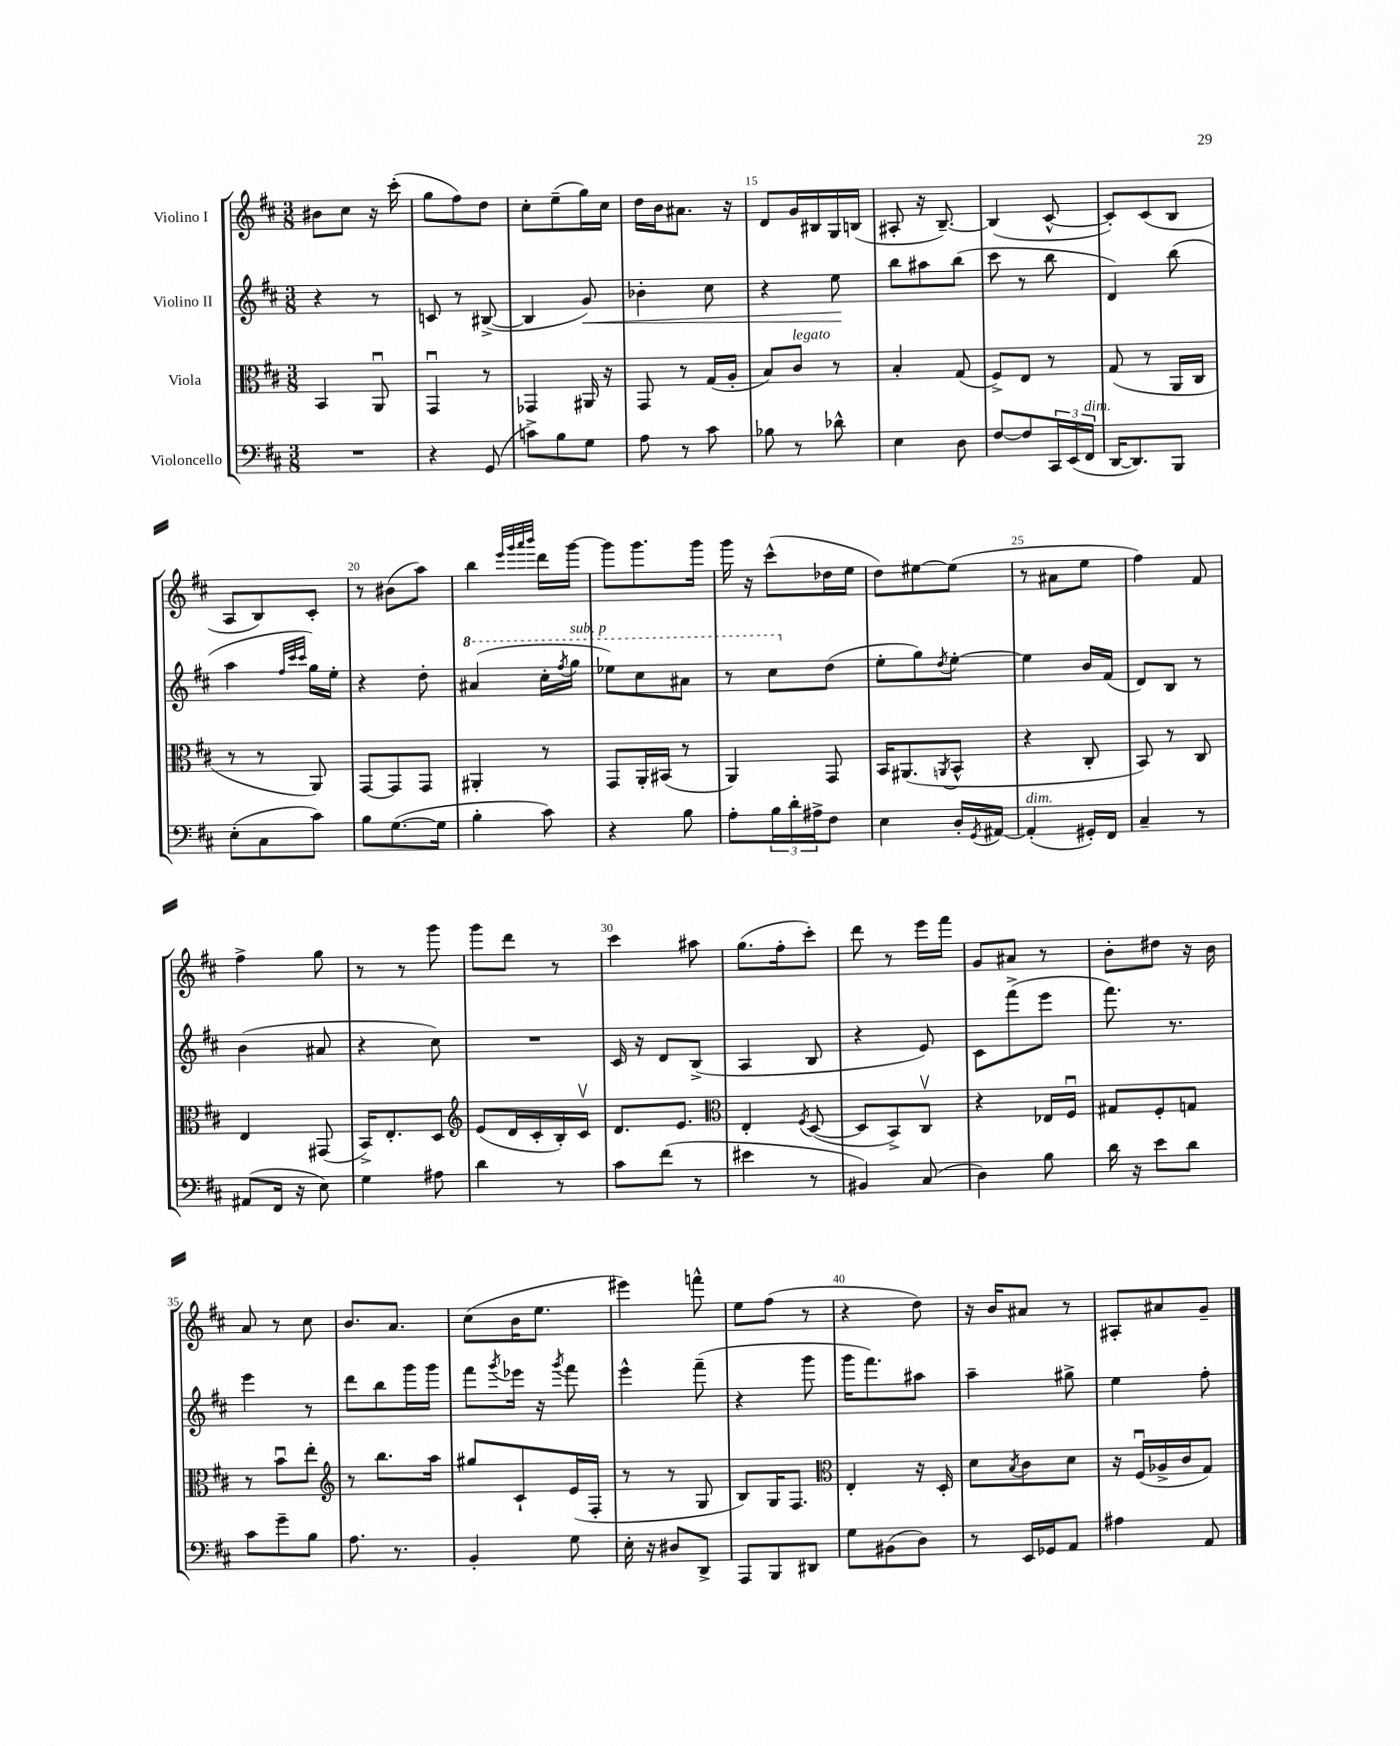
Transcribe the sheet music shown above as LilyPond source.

<<
\new StaffGroup <<
\new Staff = "s0" \with { instrumentName = "Violino I" } {
    \clef treble \key d \major \numericTimeSignature \time 3/8
    bis'8 cis''8 r16 cis'''16-.( |
    g''8 fis''8) d''8 |
    cis''8-. e''8--( g''16) cis''16 |
    d''16 b'16 ais'8. r16 |
    d'8 g'16 bis16 g16 b16( |
    ais8-. r16 b8.~--) |
    b4( cis'8~-^ |
    cis'8-.) cis'8( b8 |
    a8 b8) cis'8-. |
    r8 bis'8( a''8) |
    b''4 \grace { e'''32 g'''32 a'''32 b'''32 } d'''16 g'''16~ |
    g'''8 g'''8. g'''16 |
    g'''16 r16 cis'''8-^( des''16 e''16 |
    d''8) eis''8~ eis''8( |
    r8 ais'8 e''8 |
    fis''4) fis'8 |
    fis''4-> g''8 |
    r8 r8 g'''8 |
    g'''8 d'''8 r8 |
    cis'''4 ais''8 |
    g''8.( fis''16-. cis'''8-.) |
    d'''8 r8 e'''16 fis'''16 |
    g'8 ais'8 r8 |
    b'8-. dis''8 r16 b'16 |
    a'8 r8 cis''8 |
    b'8. a'8. |
    cis''8( b'16 e''8. |
    eis'''4) f'''8-^ |
    e''8 fis''8( r8 |
    r4 d''8) |
    r16 b'16 ais'8 r8 |
    ais8-. ais'8 g'8-- \bar "|." |
}
\new Staff = "s1" \with { instrumentName = "Violino II" } {
    \clef treble \key d \major \numericTimeSignature \time 3/8
    r4 r8 |
    c'8 r8 bis8~->( |
    bis4 g'8\<) |
    bes'4-. cis''8 |
    r4 e''8\! |
    b''8 ais''8 b''8( |
    cis'''8 r8 b''8 |
    d'4) b''8( |
    a''4 \grace { fis''32 cis'''32 cis'''32 } g''16) e''16-. |
    r4 d''8-. |
    \ottava #1 ais''4( cis'''16-. \acciaccatura { fis'''8 } g'''16^\markup { \italic "sub. p" } |
    ees'''8) cis'''8 ais''8 |
    r8 cis'''8 \ottava #0 d''8( |
    e''8-. g''8) \acciaccatura { d''8 } e''8~-. |
    e''4 b'16 fis'16( |
    d'8) b8 r8 |
    b'4( ais'8 |
    r4 cis''8) |
    R4. |
    cis'16 r16 d'8 b8->( |
    a4 b8 |
    r4 e'8) |
    cis'8 fis'''8->( e'''8 |
    fis'''8.) r8. |
    e'''4 r8 |
    d'''8 b''8 g'''16 g'''16 |
    fis'''8 \acciaccatura { g'''8 } ees'''16 r16 \acciaccatura { g'''8 } fis'''8 |
    e'''4-^ fis'''8--( |
    r4 g'''8 |
    g'''16 fis'''8.) ais''8 |
    a''4-- gis''8-> |
    e''4 fis''8-. \bar "|." |
}
\new Staff = "s2" \with { instrumentName = "Viola" } {
    \clef alto \key d \major \numericTimeSignature \time 3/8
    b,4 a,8\downbow |
    g,4\downbow r8 |
    ges,4 ais,16 r16 |
    g,8 r8 g16( a16-. |
    b8) cis'8^\markup { \italic "legato" } r8 |
    b4-. g8( |
    fis8->) e8 r8 |
    g8( r8 a,16 cis16 |
    r8 r8 a,8) |
    g,8~ g,8 g,8 |
    ais,4-. r8 |
    g,8 a,16-. bis,16( r8 |
    a,4) g,8 |
    b,16 ais,8.( \acciaccatura { a,8 } b,8-^ |
    r4 cis8-. |
    b,8) r8 cis8 |
    e4 gis,8( |
    b,16->) e8.-. d8 |
    \clef treble e'8( d'16 cis'16-. b16-.) cis'16\upbow |
    d'8. e'8. |
    \clef alto e4-. \acciaccatura { fis8 } d8~( |
    d8 b,8->) cis8\upbow |
    r4 ees16 fis16\downbow |
    gis8 fis8-. g8 |
    r8 b'8\downbow e''8-. |
    \clef treble r8 b''8. a''16 |
    gis''8 cis'8-! e'16( fis16-. |
    r8 r8 g8 |
    b8) g16 fis8. |
    \clef alto e4-. r16 d16-. |
    d'8 \acciaccatura { b8 } cis'8 d'8 |
    r16 fis16\downbow( aes16-> cis'16 g8) \bar "|." |
}
\new Staff = "s3" \with { instrumentName = "Violoncello" } {
    \clef bass \key d \major \numericTimeSignature \time 3/8
    R4. |
    r4 g,8( |
    c'8->) b8 g8 |
    a8 r8 cis'8 |
    bes8 r8 des'8-^ |
    e4 d8 |
    fis8~ fis8 \tuplet 3/2 { cis,16 e,16( fis,16^\markup { \italic "dim." } } |
    d,16~ d,8.) b,,8 |
    e8-.( cis8 cis'8) |
    b8 g8.~( g16 |
    b4-. cis'8) |
    r4 b8 |
    a8-. \tuplet 3/2 { b16 d'16-. ais16-> } fis8 |
    e4 d16-. \acciaccatura { g,8 } ais,16~ |
    ais,4-.^\markup { \italic "dim." }( gis,16-.) fis,16 |
    cis4-- r8 |
    ais,8( fis,16 r16 e8) |
    g4 ais8 |
    d'4 r8 |
    cis'8 fis'8( r8 |
    eis'4 r8 |
    bis,4) cis8( |
    d4) b8 |
    d'16 r16 e'8 d'8 |
    cis'8 g'8-- b8 |
    a8. r8. |
    b,4-. g8 |
    e16-. r16 dis8 d,8-> |
    a,,8 b,,8 dis,8 |
    g8 bis,8( d8) |
    r8 e,16 ges,16 a,8 |
    ais4 a,8 \bar "|." |
}
>>
>>
\layout { \context { \Score currentBarNumber = #11 \override BarNumber.break-visibility = ##(#f #t #t) barNumberVisibility = #(every-nth-bar-number-visible 5) } }
